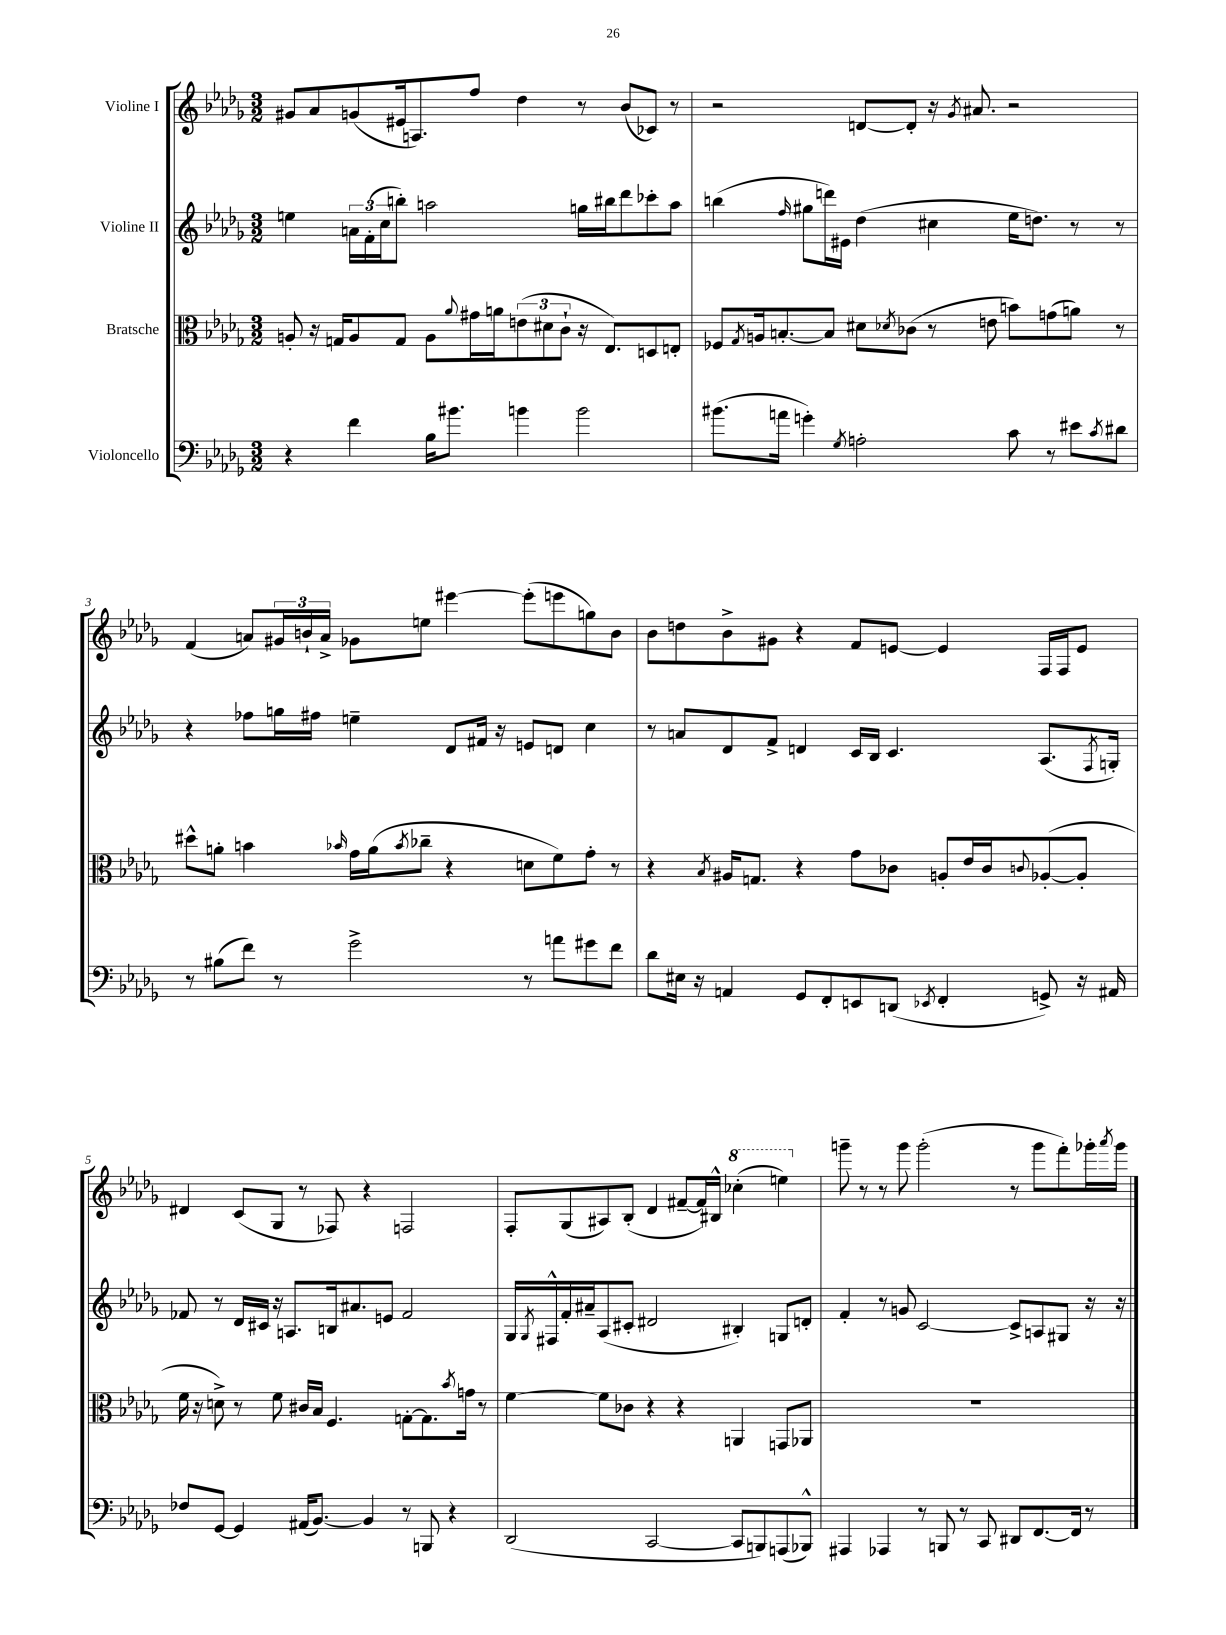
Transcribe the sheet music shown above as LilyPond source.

<<
\new StaffGroup <<
\new Staff = "s0" \with { instrumentName = "Violine I" } {
    \clef treble \key des \major \numericTimeSignature \time 3/2
    gis'8 aes'8 g'8( eis'16 a8.) f''8 des''4 r8 bes'8( ces'8) r8 |
    r2 d'8~ d'8-. r16 \acciaccatura { ges'8 } ais'8. r2 |
    f'4( a'8) \tuplet 3/2 { gis'16 b'16-! a'16-> } ges'8 e''8 eis'''4~ eis'''8-.( e'''8 g''8) b'8 |
    bes'8 d''8 bes'8-> gis'8 r4 f'8 e'8~ e'4 f16 f16 e'8 |
    dis'4 c'8( ges8 r8 fes8) r4 f2 |
    f8-. ges8( ais8) bes8-.( des'4 fis'8~-- fis'16) bis16-^ \ottava #1 ces'''4-.( e'''4) \ottava #0 |
    g'''8-- r8 r8 g'''8 g'''2-.( r8 g'''8 f'''8-.) ges'''16-. \acciaccatura { aes'''8 } ges'''16 \bar "|." |
}
\new Staff = "s1" \with { instrumentName = "Violine II" } {
    \clef treble \key des \major \numericTimeSignature \time 3/2
    e''4 \tuplet 3/2 { a'16 f'16-.( c''16 } b''8-.) a''2 g''16 bis''16 des'''8 ces'''8-. a''8 |
    b''4( \grace { f''16 } gis''8 d'''16) eis'16 des''4( cis''4 ees''16 d''8.) r8 r8 |
    r4 fes''8 g''16 fis''16 e''4-- des'8 fis'16 r16 e'8 d'8 c''4 |
    r8 a'8 des'8 f'8-> d'4 c'16 bes16 c'4. aes8.( \acciaccatura { f8 } g16-.) |
    fes'8 r8 des'16 cis'16 r16 a8. b16 ais'8. e'8 fes'2 |
    ges16 \acciaccatura { ges8 } fis16-^ f'16-. ais'16-- aes8( cis'8-. dis'2 bis4-.) g8 d'8-. |
    f'4-. r8 g'8 c'2~ c'8-> a8 gis8 r16 r16 \bar "|." |
}
\new Staff = "s2" \with { instrumentName = "Bratsche" } {
    \clef alto \key des \major \numericTimeSignature \time 3/2
    a8-. r16 g16 a8 g8 a8 \appoggiatura { aes'8 } gis'16 a'16 \tuplet 3/2 { e'8( dis'8 c'8-! } r16 ees8.) d8 e8-. |
    fes8 \acciaccatura { ges8 } a16 b8.~-. b8 dis'8 \acciaccatura { des'8 } ces'8( r8 e'8 b'8) g'8( a'8) r8 |
    dis''8-^ a'8-. b'4 \grace { bes'16 } ges'16 a'16( \acciaccatura { bes'8 } ces''8-- r4 d'8 f'8) ges'8-. r8 |
    r4 \acciaccatura { bes8 } ais16 g8. r4 ges'8 ces'8 a8-. ees'16 ces'16 \appoggiatura { c'8 } aes8~-.( aes8-. |
    f'16 r16 d'8->) r8 f'8 cis'16 bes16 f4. g8~-. g8. \acciaccatura { bes'8 } g'16 r8 |
    f'4~ f'8 ces'8 r4 r4 a,4 g,8 aes,8 |
    R1. \bar "|." |
}
\new Staff = "s3" \with { instrumentName = "Violoncello" } {
    \clef bass \key des \major \numericTimeSignature \time 3/2
    r4 f'4 bes16 bis'8. b'4 b'2 |
    bis'8.( a'16 g'4-.) \acciaccatura { ges8 } a2-. c'8 r8 eis'8 \acciaccatura { c'8 } dis'8 |
    r8 bis8( f'8) r8 ges'2-> r8 a'8 gis'8 f'8 |
    des'8 eis16 r16 a,4 ges,8 f,8-. e,8 d,8( \acciaccatura { ees,8 } f,4-. g,8->) r16 ais,16 |
    fes8 ges,8~ ges,4 ais,16( bes,8.~) bes,4 r8 b,,8 r4 |
    des,2( c,2~ c,8 b,,8) a,,8( bes,,8-^) |
    ais,,4 aes,,4 r8 b,,8 r8 c,8 dis,8 f,8.~ f,16 r8 \bar "|." |
}
>>
>>
